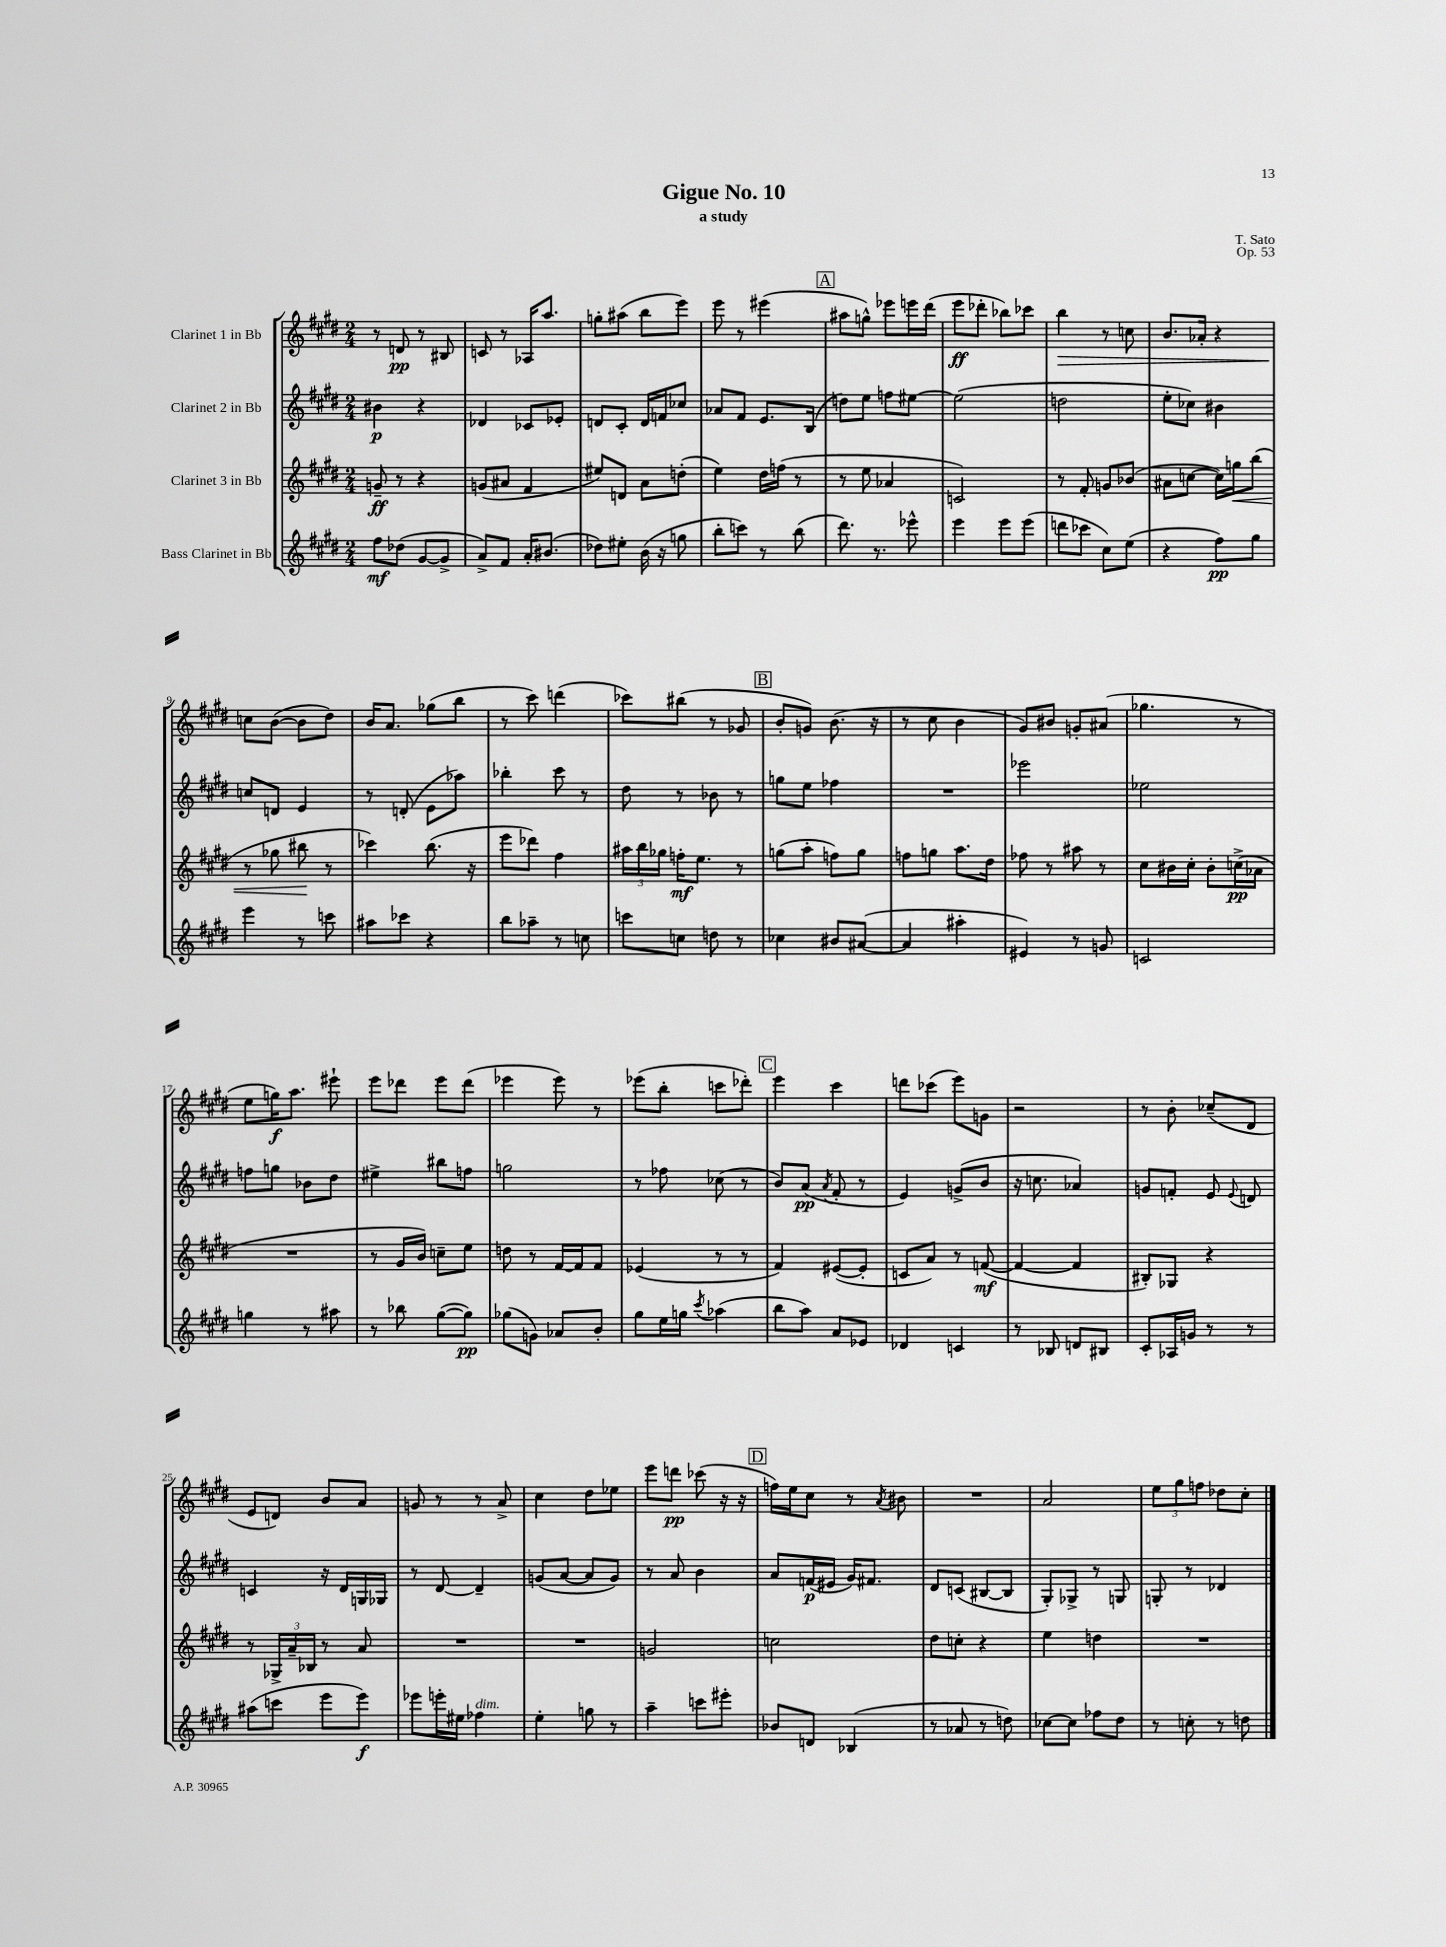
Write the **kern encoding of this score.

**kern	**kern	**kern	**kern
*staff4	*staff3	*staff2	*staff1
*clefG2	*clefG2	*clefG2	*clefG2
*k[f#c#g#d#]	*k[f#c#g#d#]	*k[f#c#g#d#]	*k[f#c#g#d#]
*M2/4	*M2/4	*M2/4	*M2/4
8ff#	8g~	4b#	8r
(8dd-	8r	.	8d
[8g#	4r	4r	8r
8g#^]	.	.	8B#
=	=	=	=
8a^)	(8g	4d-	8c
8f#	8a#	.	8r
16a'	4f#	8c-	16A-
(8.b#	.	.	8.aa
.	.	8e-'	.
=	=	=	=
8dd-)	8ee#)	8d	8gg'
8ee#'	8d	8c#'	(8aa#
(16b	8a	16d	8bb
16r	.	16f	.
8gg	(8dd'	8cc-	8eee)
=	=	=	=
8bb'	4ee)	8a-	8eee
8ccc)	.	8f#	8r
8r	16dd#	8.e	(4eee#
.	(16ff	.	.
(8bb	8r	.	.
.	.	(16B	.
=	=	=	=
8.ddd#)	8r	8dd)	8aa#
.	8ee	8ee	8gg^^)
8.r	.	.	.
.	4a-	8ff	8eee-
8eee-^^	.	[8ee#	16eee
.	.	.	(16ddd#
=	=	=	=
4eee	2c)	(2ee#]	8eee
.	.	.	8ddd-'
8eee	.	.	8bb-)
(8eee	.	.	8ccc-
=	=	=	=
8ddd	8r	2dd	4bb
8ccc-	8f#'	.	.
8cc#)	8g	.	8r
(8ee	(8b-	.	8cc
=	=	=	=
4r	8a#	8ee'	8.b
.	[8cc	8cc-)	.
.	.	.	16a-'
8ff#)	16cc])	4b#	4r
.	16gg	.	.
8gg#	(8bb	.	.
=	=	=	=
4eee	8r	8cc	8cc
.	8gg-	8d	([8b
8r	8bb#	4e	8b]
8ccc	8r	.	8dd#)
=	=	=	=
8aa#	4ccc-)	8r	16b
.	.	.	8.a
8ccc-	.	(8d'	.
4r	(8.bb	8e	(8gg-
.	.	8aa-)	8bb
.	16r	.	.
=	=	=	=
8bb	8eee	4bb-'	8r
8aa-~	8ddd-)	.	8ccc#)
8r	4ff#	8ccc#	(4ddd
8cc	.	8r	.
=	=	=	=
8ccc	24aa#	8dd#	8ccc-)
.	24bb	.	.
.	24gg-	.	.
8cc	16ff'	8r	(8bb#
.	8.ee	.	.
8dd	.	8b-	8r
8r	8r	8r	8g-
=	=	=	=
4cc-	(8gg	8gg	8b'
.	8aa'	8ee	8g)
8b#	8ff)	4ff-	(8.b
([8a#	8gg	.	.
.	.	.	16r
=	=	=	=
4a#]	8ff	2r	8r
.	8gg	.	8cc#
4aa#'	8.aa	.	4b
.	16dd#	.	.
=	=	=	=
4e#)	8ff-	2eee-	8g#)
.	8r	.	8b#
8r	8aa#	.	8g'
8g	8r	.	(8a#
=	=	=	=
2c	8cc#	2ee-	4.gg-
.	16b#	.	.
.	16cc#'	.	.
.	8b#'	.	.
.	(16cc^	.	8r
.	16a-	.	.
=	=	=	=
4gg	2r	8ff	8ee
.	.	8gg	16gg)
.	.	.	8.aa
8r	.	8b-	.
8aa#	.	8dd#	8eee#`
=	=	=	=
8r	8r	4ee#^	8eee
8bb-	16g#	.	8ddd-
.	16b)	.	.
([8gg#	8cc~	8bb#	8eee
8gg#])	8ee	8ff	(8ddd-
=	=	=	=
(8gg-	8dd	2gg	4eee-
8g)	8r	.	.
8a-	[16f#	.	8eee-)
.	16f#]	.	.
8b'	8f#	.	8r
=	=	=	=
8gg#	(4e-	8r	(8eee-
16ee	.	8ff-	8bb'
16gg	.	.	.
8qccc#	.	.	.
(4aa-	8r	(8cc-	8ccc
.	8r	8r	8ddd-')
=	=	=	=
8bb	4f#)	8b)	4eee
8aa)	.	(8a	.
.	.	8qa	.
8a	([8e#	8f#'	4ccc#
8e-	8e#']	8r	.
=	=	=	=
4d-	8c	4e)	8ddd
.	8a)	.	(8ccc-
4c	8r	(8g^	8eee)
.	([8f	8b	8g
=	=	=	=
8r	4f_	16r	2r
.	.	8.cc	.
8B-	.	.	.
8d	4f]	4a-)	.
8B#	.	.	.
=	=	=	=
8c#'	8B#')	8g	8r
16A-	8G-	8f'	8b'
16g	.	.	.
8r	4r	8e	(8cc-~
.	.	8qqe	.
8r	.	8d	8d#
=	=	=	=
(8aa#	8r	4c	8e
8ccc	24G-^	.	8d)
.	24a~	.	.
.	24B-	.	.
8eee	8r	16r	8b
.	.	16d#	.
8eee)	8a	16G	8a
.	.	16G-	.
=	=	=	=
8eee-	2r	8r	8g
16eee'	.	[8d#	8r
16ee#	.	.	.
4ff-	.	4d#~]	8r
.	.	.	8a^
=	=	=	=
4ee'	2r	(8g	4cc#
.	.	[8a	.
8gg	.	8a]	8dd#
8r	.	8g)	8ee-
=	=	=	=
4aa~	2g	8r	8eee
.	.	8a	8ddd
8ccc	.	4b	(8ccc-
8eee#'	.	.	16r
.	.	.	16r
=	=	=	=
8b-	2cc	8a	16ff)
.	.	.	16ee
8d	.	(16f	8cc#
.	.	16e#	.
(4B-	.	16g#)	8r
.	.	8.f#	.
.	.	.	8qa
.	.	.	8b#
=	=	=	=
8r	8dd#	8d#	2r
8a-	8cc'	(8c	.
8r	4r	[8B#	.
8dd)	.	8B#]	.
=	=	=	=
[8cc-	4ee	8G#')	2a
8cc-]	.	8G-^	.
8ff-	4dd	8r	.
8dd#	.	8G	.
=	=	=	=
8r	2r	8G'	12ee
.	.	.	12gg#
8cc'	.	8r	.
.	.	.	12ff
8r	.	4d-	8dd-
8dd	.	.	8cc#'
==	==	==	==
*-	*-	*-	*-
